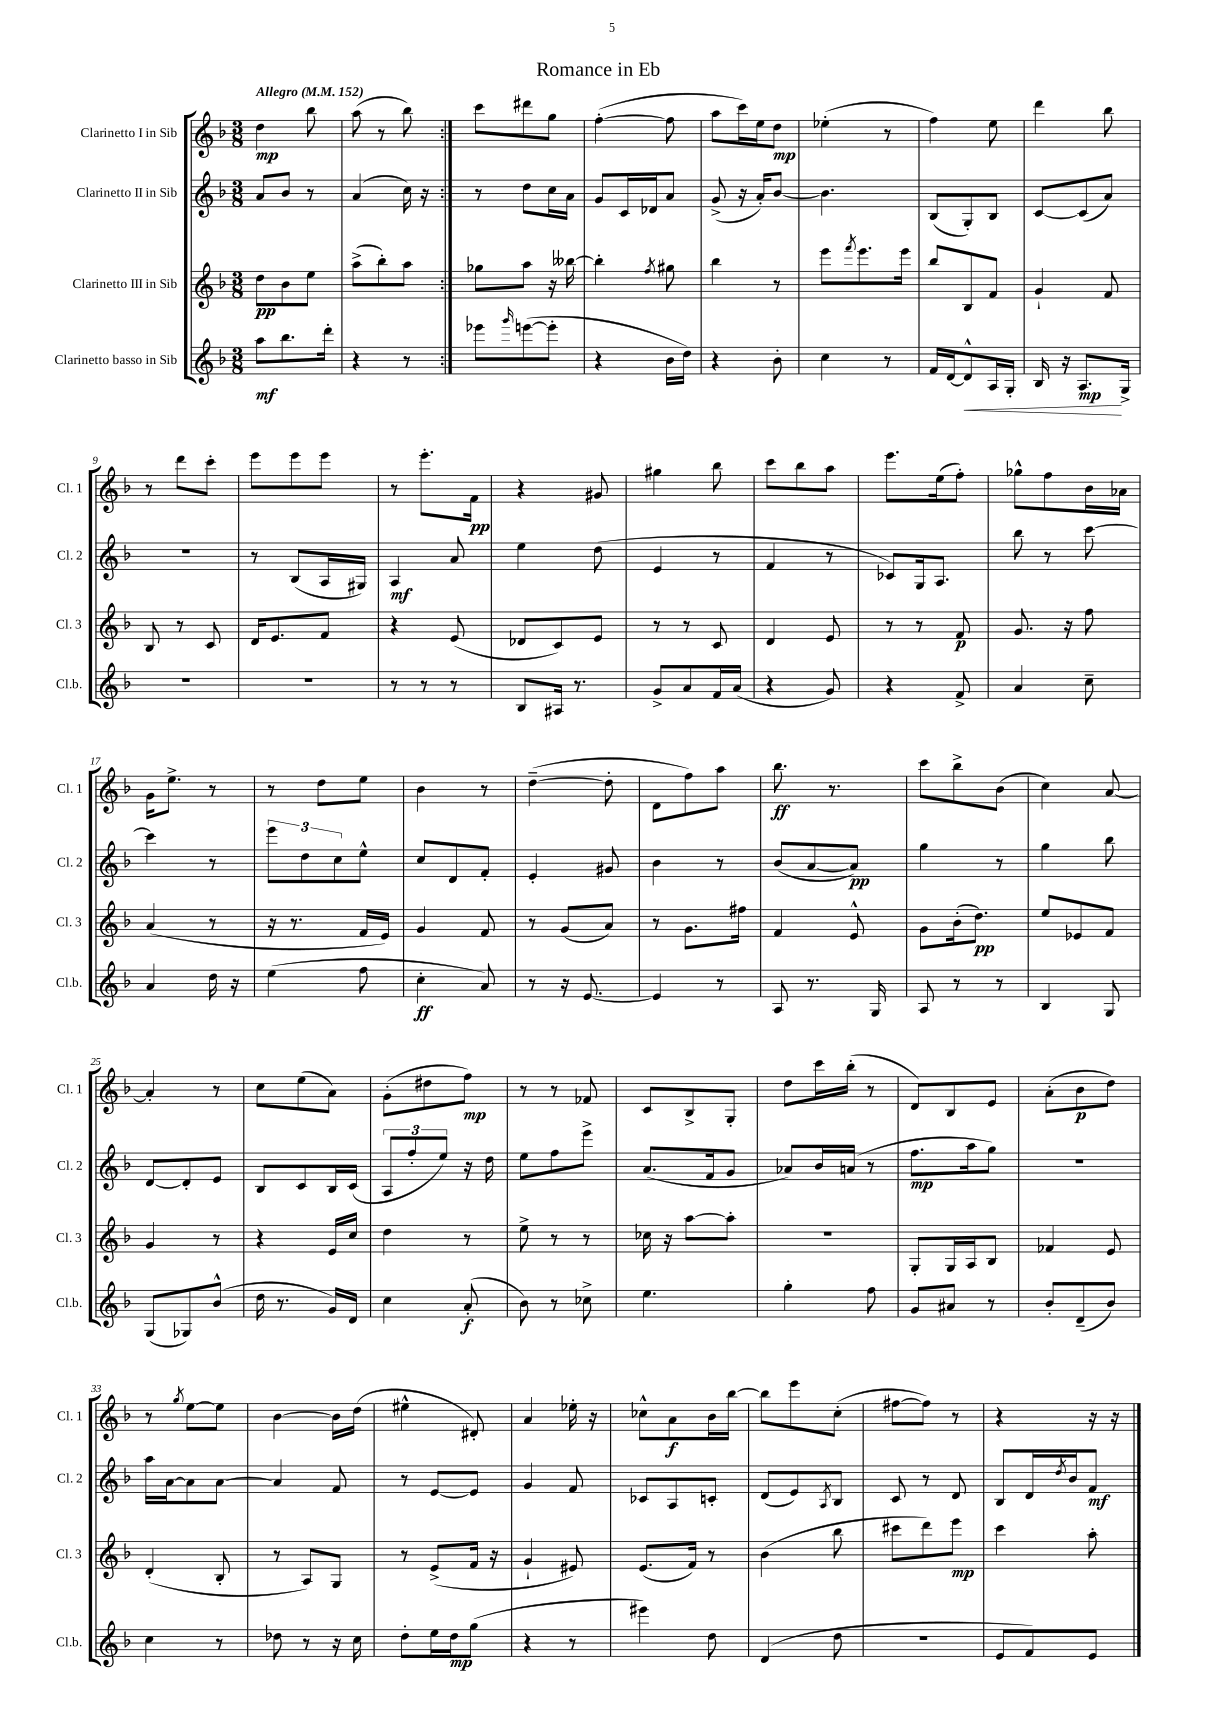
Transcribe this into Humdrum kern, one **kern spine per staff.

**kern	**dynam	**kern	**dynam	**kern	**dynam	**kern	**dynam
*part4	*part4	*part3	*part3	*part2	*part2	*part1	*part1
*staff4	*staff4	*staff3	*staff3	*staff2	*staff2	*staff1	*staff1
*I"Clarinetto basso in Sib	*	*I"Clarinetto III in Sib	*	*I"Clarinetto II in Sib	*	*I"Clarinetto I in Sib	*
*I'Cl.b.	*	*I'Cl. 3	*	*I'Cl. 2	*	*I'Cl. 1	*
*clefG2	*	*clefG2	*	*clefG2	*	*clefG2	*
*k[b-]	*	*k[b-]	*	*k[b-]	*	*k[b-]	*
*M3/8	*	*M3/8	*	*M3/8	*	*M3/8	*
*MM152	*	*MM152	*	*MM152	*	*MM152	*
=1	=1	=1	=1	=1	=1	=1	=1
!	!	!	!	!	!	!LO:TX:a:B:t=Allegro	!
8aa\L	mf	8dd\L	pp	8a/L	.	4dd\	mp
8.bb-\	.	8b-\	.	8b-/J	.	.	.
.	.	8ee\J	.	8r	.	8bb-\	.
16ddd'\Jk	.	.	.	.	.	.	.
=2	=2	=2	=2	=2	=2	=2	=2
4r	.	(8aa^\L	.	(4a/	.	(8aa\	.
.	.	8bb-'\)	.	.	.	8r	.
8r	.	8aa\J	.	16cc\)	.	8bb-\)	.
.	.	.	.	16r	.	.	.
=3:|!	=3:|!	=3:|!	=3:|!	=3:|!	=3:|!	=3:|!	=3:|!
8eee-X\L	.	8gg-X\L	.	8r	.	8ccc\L	.
16qqggg/	.	.	.	.	.	.	.
([8eeen\	.	8aa\J	.	8dd\L	.	8ddd#X\	.
8eee'\J]	.	16r	.	16cc\L	.	8gg\J	.
.	.	[16bb--X\	.	16a\JJ	.	.	.
=4	=4	=4	=4	=4	=4	=4	=4
4r	.	4bb--'\]	.	8g/L	.	([4ff'\	.
.	.	.	.	16c/L	.	.	.
.	.	.	.	16d-X/J	.	.	.
.	.	8qff/	.	.	.	.	.
16b-\LL	.	8gg#X\	.	8a/J	.	8ff\]	.
16dd\JJ)	.	.	.	.	.	.	.
=5	=5	=5	=5	=5	=5	=5	=5
4r	.	4bb-\	.	(8g^/	.	8aa\L	.
.	.	.	.	16r	.	16ccc\L)	.
.	.	.	.	16a'/KL)	.	16ee\J	.
8b-'\	.	8r	.	[8b-/J	.	8dd\J	mp
=6	=6	=6	=6	=6	=6	=6	=6
4cc\	.	8eee\L	.	4.b-\]	.	(4ee-X'\	.
.	.	8qfff/	.	.	.	.	.
.	.	8.eee\	.	.	.	.	.
8r	.	.	.	.	.	8r	.
.	.	16eee\Jk	.	.	.	.	.
=7	=7	=7	=7	=7	=7	=7	=7
16f/LL	.	8bb-/L	.	(8B-/L	.	4ff\)	.
[16d/J	.	.	.	.	.	.	.
!	!LO:HP:b	!	!	!	!	!	!
8d^^/]	<	8B-/	.	8G'/)	.	.	.
16A/L	.	8f/J	.	8B-/J	.	8ee\	.
16G'/JJ	.	.	.	.	.	.	.
=8	=8	=8	=8	=8	=8	=8	=8
16B-/	.	4g`/	.	[8c/L	.	4ddd\	.
16r	.	.	.	.	.	.	.
8.A/L	mp	.	.	(8c/]	.	.	.
.	.	8f/	.	8a/J)	.	8bb-\	.
16G^/Jk	[	.	.	.	.	.	.
!!LO:LB:g=z
=9	=9	=9	=9	=9	=9	=9	=9
4.r	.	8B-/	.	4.r	.	8r	.
.	.	8r	.	.	.	8ddd\L	.
.	.	8c/	.	.	.	8ccc'\J	.
=10	=10	=10	=10	=10	=10	=10	=10
4.r	.	16d/KL	.	8r	.	8eee\L	.
.	.	8.e/	.	.	.	.	.
.	.	.	.	(8B-/L	.	8eee\	.
.	.	8f/J	.	16A/L	.	8eee\J	.
.	.	.	.	16G#X/JJ)	.	.	.
=11	=11	=11	=11	=11	=11	=11	=11
8r	.	4r	.	4A/	mf	8r	.
8r	.	.	.	.	.	8.eee'\L	.
8r	.	(8e/	.	8a/	.	.	.
.	.	.	.	.	.	16f\Jk	pp
=12	=12	=12	=12	=12	=12	=12	=12
8B-/L	.	8d-X/L	.	4ee\	.	4r	.
16A#X/Jk	.	8c/)	.	.	.	.	.
8.r	.	.	.	.	.	.	.
.	.	8e/J	.	(8dd\	.	8g#X/	.
=13	=13	=13	=13	=13	=13	=13	=13
8g^/L	.	8r	.	4e/	.	4gg#X\	.
8a/	.	8r	.	.	.	.	.
16f/L	.	8c/	.	8r	.	8bb-\	.
(16a/JJ	.	.	.	.	.	.	.
=14	=14	=14	=14	=14	=14	=14	=14
4r	.	4d/	.	4f/	.	8ccc\L	.
.	.	.	.	.	.	8bb-\	.
8g/)	.	8e/	.	8r	.	8aa\J	.
=15	=15	=15	=15	=15	=15	=15	=15
4r	.	8r	.	8c-X/L)	.	8.eee\L	.
.	.	8r	.	16G/k	.	.	.
.	.	.	.	8.A/J	.	(16ee\k	.
8f^/	.	8f/	p	.	.	8ff'\J)	.
=16	=16	=16	=16	=16	=16	=16	=16
4a/	.	8.g/	.	8bb-\	.	8gg-X^^\L	.
.	.	.	.	8r	.	8ff\	.
.	.	16r	.	.	.	.	.
8cc~\	.	8ff\	.	[8ccc\	.	16b-\L	.
.	.	.	.	.	.	16a-X\JJ	.
!!LO:LB:g=z
=17	=17	=17	=17	=17	=17	=17	=17
4a/	.	(4a/	.	4ccc\]	.	16g\KL	.
.	.	.	.	.	.	8.ee^\J	.
16dd\	.	8r	.	8r	.	8r	.
16r	.	.	.	.	.	.	.
=18	=18	=18	=18	=18	=18	=18	=18
(4ee\	.	16r	.	12eee\L	.	8r	.
.	.	8.r	.	.	.	.	.
.	.	.	.	12dd\	.	.	.
.	.	.	.	.	.	8dd\L	.
.	.	.	.	12cc\	.	.	.
8ff\	.	16f/LL	.	8ee^^\J	.	8ee\J	.
.	.	16e/JJ)	.	.	.	.	.
=19	=19	=19	=19	=19	=19	=19	=19
4cc'\	ff	4g/	.	8cc/L	.	4b-\	.
.	.	.	.	8d/	.	.	.
8a/)	.	8f/	.	8f'/J	.	8r	.
=20	=20	=20	=20	=20	=20	=20	=20
8r	.	8r	.	4e'/	.	([4dd~\	.
16r	.	(8g/L	.	.	.	.	.
[8.e/	.	.	.	.	.	.	.
.	.	8a/J)	.	8g#X/	.	8dd'\]	.
=21	=21	=21	=21	=21	=21	=21	=21
4e/]	.	8r	.	4b-\	.	8d\L	.
.	.	8.g\L	.	.	.	8ff\)	.
8r	.	.	.	8r	.	8aa\J	.
.	.	16ff#X\Jk	.	.	.	.	.
=22	=22	=22	=22	=22	=22	=22	=22
8A/	.	4f/	.	(8b-/L	.	8.bb-\	ff
8.r	.	.	.	[8a/	.	.	.
.	.	.	.	.	.	8.r	.
.	.	8e^^/	.	8a/J])	pp	.	.
16G/	.	.	.	.	.	.	.
=23	=23	=23	=23	=23	=23	=23	=23
8A/	.	8g\L	.	4gg\	.	8ccc\L	.
8r	.	(16b-'\k	.	.	.	8bb-^\	.
.	.	8.dd\J)	pp	.	.	.	.
8r	.	.	.	8r	.	(8b-\J	.
=24	=24	=24	=24	=24	=24	=24	=24
4B-/	.	8ee/L	.	4gg\	.	4cc\)	.
.	.	8e-X/	.	.	.	.	.
8G/	.	8f/J	.	8bb-\	.	[8a/	.
!!LO:LB:g=z
=25	=25	=25	=25	=25	=25	=25	=25
(8G/L	.	4g/	.	[8d/L	.	4a'/]	.
8G-X/)	.	.	.	8d'/]	.	.	.
(8b-^^/J	.	8r	.	8e/J	.	8r	.
=26	=26	=26	=26	=26	=26	=26	=26
16dd\	.	4r	.	8B-/L	.	8cc\L	.
8.r	.	.	.	.	.	.	.
.	.	.	.	8c/	.	(8ee\	.
16g/LL)	.	16e/LL	.	16B-/L	.	8a\J)	.
16d/JJ	.	16cc/JJ	.	(16c/JJ	.	.	.
=27	=27	=27	=27	=27	=27	=27	=27
4cc\	.	4dd\	.	12A/L	.	(8g'\L	.
.	.	.	.	12ff'/	.	.	.
.	.	.	.	.	.	8dd#X\	.
.	.	.	.	12ee/J)	.	.	.
(8a'/	f	8r	.	16r	.	8ff\J)	mp
.	.	.	.	16dd\	.	.	.
=28	=28	=28	=28	=28	=28	=28	=28
8b-\)	.	8ee^\	.	8ee\L	.	8r	.
8r	.	8r	.	8ff\	.	8r	.
8cc-X^\	.	8r	.	8eee^\J	.	8f-X/	.
=29	=29	=29	=29	=29	=29	=29	=29
4.ee\	.	16cc-X\	.	(8.a/L	.	8c/L	.
.	.	16r	.	.	.	.	.
.	.	[8aa\L	.	.	.	8B-^/	.
.	.	.	.	16f/k	.	.	.
.	.	8aa'\J]	.	8g/J	.	8G'/J	.
=30	=30	=30	=30	=30	=30	=30	=30
4gg'\	.	4.r	.	8a-X/L)	.	8dd\L	.
.	.	.	.	16b-/L	.	16ccc\L	.
.	.	.	.	(16an/JJ	.	(16bb-'\JJ	.
8ff\	.	.	.	8r	.	8r	.
=31	=31	=31	=31	=31	=31	=31	=31
8g/L	.	8G'/L	.	8.ff\L	mp	8d/L)	.
8a#X/J	.	16G/L	.	.	.	8B-/	.
.	.	16A/J	.	16aa\k	.	.	.
8r	.	8B-/J	.	8gg\J)	.	8e/J	.
=32	=32	=32	=32	=32	=32	=32	=32
8b-'/L	.	4f-X/	.	4.r	.	(8a'\L	.
(8d~/	.	.	.	.	.	8b-\	p
8b-/J)	.	8e/	.	.	.	8dd\J)	.
!!LO:LB:g=z
=33	=33	=33	=33	=33	=33	=33	=33
4cc\	.	(4d'/	.	16aa\LL	.	8r	.
.	.	.	.	[16a\J	.	.	.
.	.	.	.	.	.	8qgg/	.
.	.	.	.	8a\]	.	[8ee\L	.
8r	.	8B-'/	.	[8a\J	.	8ee\J]	.
=34	=34	=34	=34	=34	=34	=34	=34
8dd-X\	.	8r	.	4a/]	.	[4b-\	.
8r	.	8A/L)	.	.	.	.	.
16r	.	8G/J	.	8f/	.	16b-\LL]	.
16cc\	.	.	.	.	.	(16dd\JJ	.
=35	=35	=35	=35	=35	=35	=35	=35
8dd'\L	.	8r	.	8r	.	4ee#X^^\	.
16ee\L	.	(8e^/L	.	[8e/L	.	.	.
16dd\J	mp	.	.	.	.	.	.
(8gg\J	.	16f/Jk	.	8e/J]	.	8d#X'/)	.
.	.	16r	.	.	.	.	.
=36	=36	=36	=36	=36	=36	=36	=36
4r	.	4g`/	.	4g/	.	4a/	.
8r	.	8e#X/)	.	8f/	.	16ee-X'\	.
.	.	.	.	.	.	16r	.
=37	=37	=37	=37	=37	=37	=37	=37
4eee#X\)	.	(8.e/L	.	8c-X/L	.	8cc-X^^\L	.
.	.	.	.	8A/	.	8a\	f
.	.	16f/Jk)	.	.	.	.	.
8dd\	.	8r	.	8cn'/J	.	16b-\L	.
.	.	.	.	.	.	[16bb-\JJ	.
=38	=38	=38	=38	=38	=38	=38	=38
(4d/	.	(4b-\	.	(8d/L	.	8bb-\L]	.
.	.	.	.	8e/)	.	8eee\	.
.	.	.	.	8qA/	.	.	.
8dd\	.	8bb-\	.	8B-/J	.	(8cc'\J	.
=39	=39	=39	=39	=39	=39	=39	=39
4.r	.	8ccc#X\L	.	8c/	.	[8ff#X\L	.
.	.	8ddd\)	.	8r	.	8ff#\J])	.
.	.	8eee\J	mp	8d/	.	8r	.
=40	=40	=40	=40	=40	=40	=40	=40
8e/L	.	4ccc\	.	8B-/L	.	4r	.
8f/)	.	.	.	16d/L	.	.	.
.	.	.	.	8qdd/	.	.	.
.	.	.	.	16b-/J	.	.	.
8e/J	.	8aa'\	.	8f/J	mf	16r	.
.	.	.	.	.	.	16r	.
==	==	==	==	==	==	==	==
*-	*-	*-	*-	*-	*-	*-	*-
